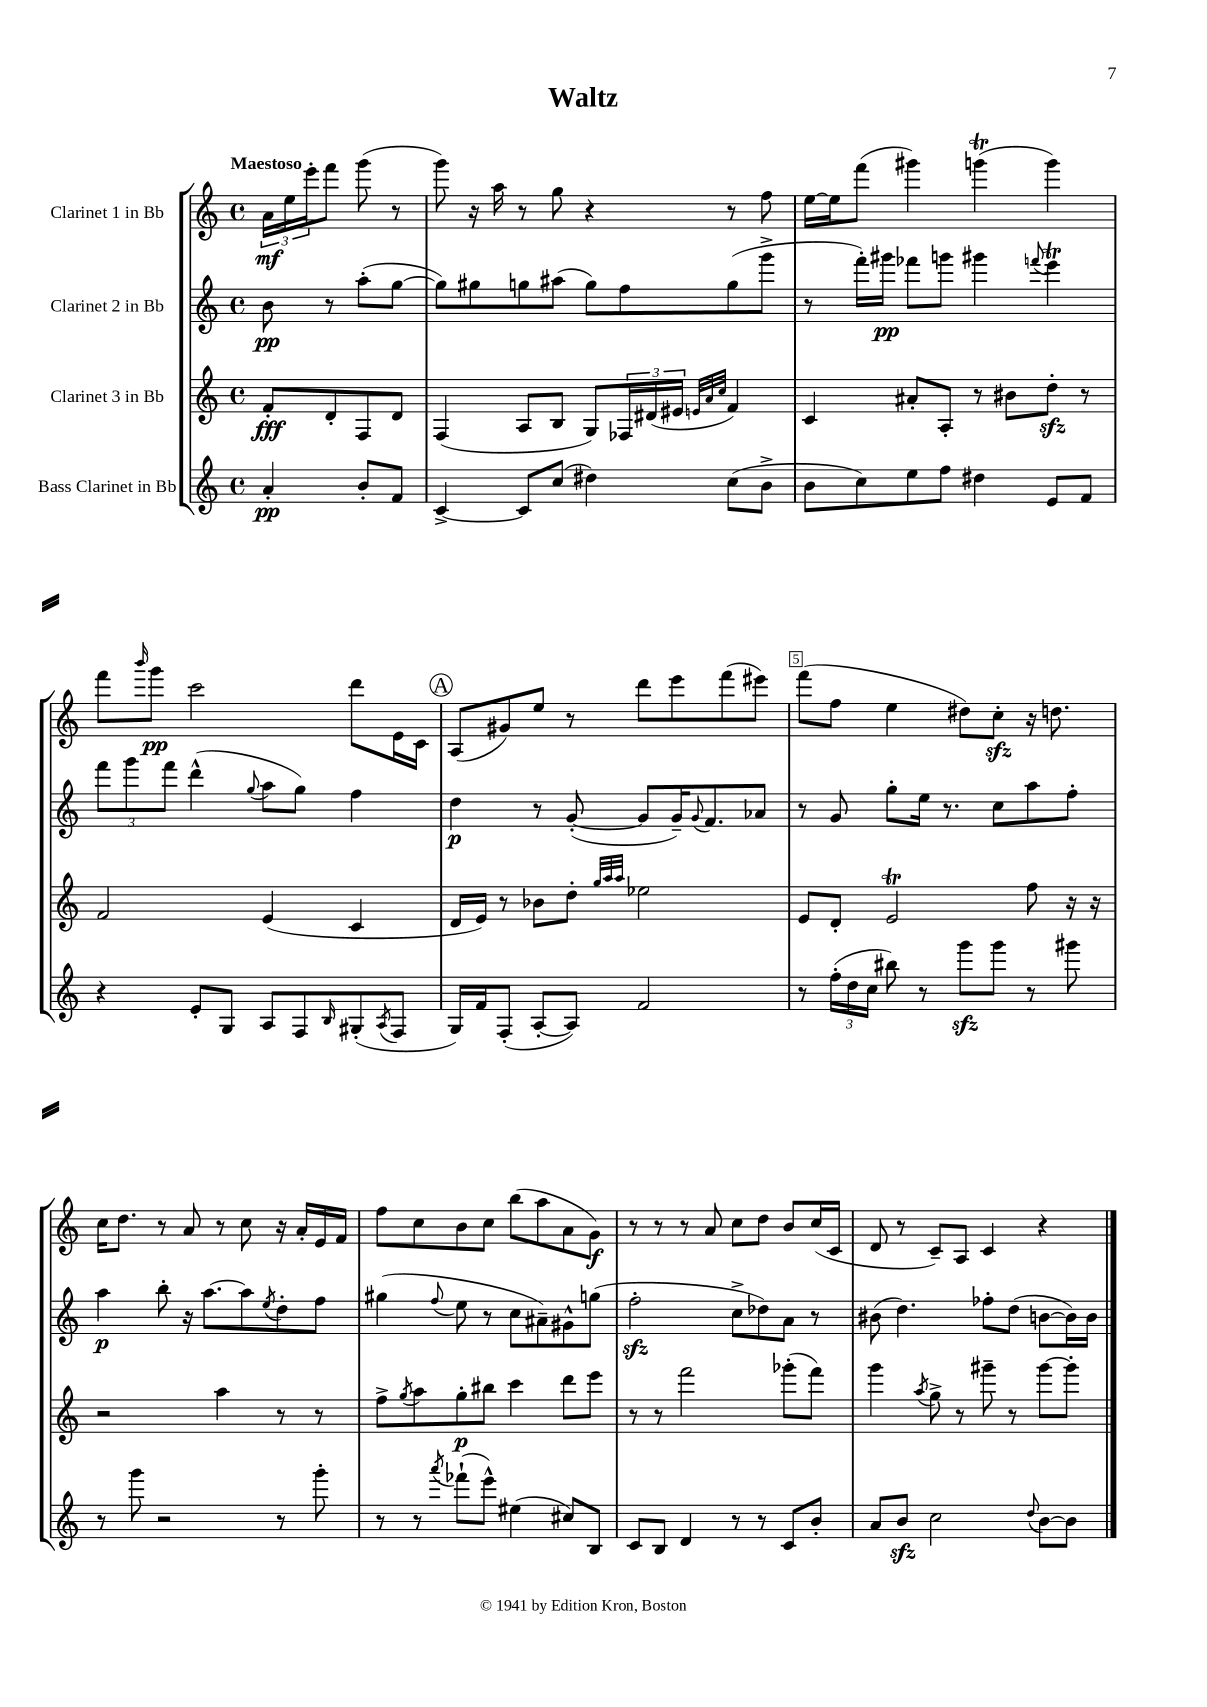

**kern	**dynam	**kern	**dynam	**kern	**dynam	**kern	**dynam
*part4	*part4	*part3	*part3	*part2	*part2	*part1	*part1
*staff4	*staff4	*staff3	*staff3	*staff2	*staff2	*staff1	*staff1
*I"Bass Clarinet in Bb	*	*I"Clarinet 3 in Bb	*	*I"Clarinet 2 in Bb	*	*I"Clarinet 1 in Bb	*
*clefG2	*	*clefG2	*	*clefG2	*	*clefG2	*
*k[]	*	*k[]	*	*k[]	*	*k[]	*
*M4/4	*	*M4/4	*	*M4/4	*	*M4/4	*
*met(c)	*	*met(c)	*	*met(c)	*	*met(c)	*
=	=	=	=	=	=	=	=
!	!	!	!	!	!	!LO:TX:a:B:t=Maestoso	!
4a'/	pp	8f'/L	fff	8b\	pp	24a\LL	mf
.	.	.	.	.	.	24ee\	.
.	.	.	.	.	.	24eee'\J	.
.	.	8d'/	.	8r	.	8fff\J	.
8b'/L	.	8F/	.	(8aa'\L	.	(8ggg\	.
8f/J	.	8d/J	.	[8gg\J	.	8r	.
=1	=1	=1	=1	=1	=1	=1	=1
[4c^/	.	(4F/	.	8gg\L])	.	8ggg\)	.
.	.	.	.	8gg#X\	.	16r	.
.	.	.	.	.	.	16aa\	.
8c/L]	.	8A/L	.	8ggn\	.	8r	.
(8cc/J	.	8B/J	.	(8aa#X\J	.	8gg\	.
4dd#X\)	.	8G/L)	.	8gg\L)	.	4r	.
.	.	24F-X/L	.	8ff\	.	.	.
.	.	(24d#X/	.	.	.	.	.
.	.	24e#X/JJ	.	.	.	.	.
.	.	32qqen/LLL	.	.	.	.	.
.	.	32qqa/	.	.	.	.	.
.	.	32qqcc/JJJ	.	.	.	.	.
(8cc\L	.	4f/)	.	(8gg\	.	8r	.
8b^\J	.	.	.	8ggg^\J	.	8ff\	.
=2	=2	=2	=2	=2	=2	=2	=2
8b\L	.	4c/	.	8r	.	[16ee\LL	.
.	.	.	.	.	.	16ee\J]	.
8cc\)	.	.	.	16fff'\LL)	.	(8fff\J	.
.	.	.	.	16ggg#X\JJ	pp	.	.
8ee\	.	8a#X'/L	.	8fff-X\L	.	4ggg#X\)	.
8ff\J	.	8A'/J	.	8gggn\J	.	.	.
4dd#X\	.	8r	.	4ggg#X\	.	(4gggnT\	.
.	.	8b#X\L	.	.	.	.	.
.	.	.	.	8qqfffn/	.	.	.
8e/L	.	8ddzz'\J	.	4eeet\	.	4ggg\)	.
8f/J	.	8r	.	.	.	.	.
!!LO:LB:g=z
=3	=3	=3	=3	=3	=3	=3	=3
4r	.	2f/	.	12fff\L	.	8fff\L	.
.	.	.	.	12ggg\	.	.	.
.	.	.	.	.	.	16qqbbb/	.
.	.	.	.	.	.	8ggg\J	pp
.	.	.	.	12fff\J	.	.	.
8e'/L	.	.	.	(4ddd^^\	.	2ccc\	.
8G/J	.	.	.	.	.	.	.
.	.	.	.	8qqgg/	.	.	.
8A/L	.	(4e/	.	8aa\L	.	.	.
8F/	.	.	.	8gg\J)	.	.	.
16qqB/	.	.	.	.	.	.	.
(8G#X'/	.	4c/	.	4ff\	.	8ddd\L	.
8qA/	.	.	.	.	.	.	.
8F/J	.	.	.	.	.	16e\L	.
.	.	.	.	.	.	16c\JJ	.
!!LO:REH:place=s1:t=A
=4	=4	=4	=4	=4	=4	=4	=4
16G/LL)	.	16d/LL	.	4dd\	p	(8A/L	.
16f/J	.	16e/JJ)	.	.	.	.	.
(8F'/J	.	8r	.	.	.	8g#X/)	.
[8A'/L	.	8b-X\L	.	8r	.	8ee/J	.
8A/J])	.	8dd'\J	.	([8g'/	.	8r	.
.	.	32qqgg/LLL	.	.	.	.	.
.	.	32qqaa/	.	.	.	.	.
.	.	32qqaa/JJJ	.	.	.	.	.
2f/	.	2ee-X\	.	8g/L]	.	8ddd\L	.
.	.	.	.	16g~/K)	.	8eee\	.
.	.	.	.	8qqg/	.	.	.
.	.	.	.	8.f/	.	.	.
.	.	.	.	.	.	(8fff\	.
.	.	.	.	8a-X/J	.	8eee#X\J)	.
=5	=5	=5	=5	=5	=5	=5	=5
8r	.	8e/L	.	8r	.	(8fff\L	.
(24ff'\LL	.	8d'/J	.	8g/	.	8ff\J	.
24dd\	.	.	.	.	.	.	.
24cc\JJ	.	.	.	.	.	.	.
8bb#X\)	.	2et/	.	8gg'\L	.	4ee\	.
8r	.	.	.	16ee\Jk	.	.	.
.	.	.	.	8.r	.	.	.
8gggzz\L	.	.	.	.	.	8dd#X\L)	.
8ggg\J	.	.	.	8cc\L	.	8cczz'\J	.
8r	.	8ff\	.	8aa\	.	16r	.
.	.	.	.	.	.	8.ddn\	.
8ggg#X\	.	16r	.	8ff'\J	.	.	.
.	.	16r	.	.	.	.	.
!!LO:LB:g=z
=6	=6	=6	=6	=6	=6	=6	=6
8r	.	2r	.	4aa\	p	16cc\KL	.
.	.	.	.	.	.	8.dd\J	.
8ggg\	.	.	.	.	.	.	.
2r	.	.	.	8bb'\	.	8r	.
.	.	.	.	16r	.	8a/	.
.	.	.	.	[8.aa\L	.	.	.
.	.	4aa\	.	.	.	8r	.
.	.	.	.	8aa\]	.	8cc\	.
.	.	.	.	8qee/	.	.	.
8r	.	8r	.	8dd'\	.	16r	.
.	.	.	.	.	.	16a'/LL	.
8ggg'\	.	8r	.	8ff\J	.	16e/	.
.	.	.	.	.	.	16f/JJ	.
=7	=7	=7	=7	=7	=7	=7	=7
8r	.	8ff^\L	.	(4gg#X\	.	8ff\L	.
.	.	8qgg/	.	.	.	.	.
8r	.	8aa\	.	.	.	8cc\	.
8qaaa/	.	.	.	8qqff/	.	.	.
(8fff-X`\L	.	8gg'\	p	8ee\	.	8b\	.
8eee^^\J)	.	8bb#X\J	.	8r	.	8cc\J	.
(4ee#X\	.	4ccc\	.	8cc\L	.	(8bb\L	.
.	.	.	.	8a#X~\)	.	8aa\	.
8cc#X/L)	.	8ddd\L	.	8g#X^^\	.	8a\	.
8B/J	.	8eee\J	.	(8ggn\J	.	8g\J)	f
=8	=8	=8	=8	=8	=8	=8	=8
8c/L	.	8r	.	2ffzz'\	.	8r	.
8B/J	.	8r	.	.	.	8r	.
4d/	.	2fff\	.	.	.	8r	.
.	.	.	.	.	.	8a/	.
8r	.	.	.	8cc^\L	.	8cc\L	.
8r	.	.	.	8dd-X\)	.	8dd\J	.
8c/L	.	(8ggg-X'\L	.	8a\J	.	8b/L	.
8b'/J	.	8fff\J)	.	8r	.	(16cc/L	.
.	.	.	.	.	.	16c/JJ	.
=9	=9	=9	=9	=9	=9	=9	=9
8a/L	.	4ggg\	.	(8b#X\	.	8d/	.
8bzz/J	.	.	.	4.dd\)	.	8r	.
.	.	8qaa/	.	.	.	.	.
2cc\	.	8gg^\	.	.	.	8c~/L)	.
.	.	8r	.	.	.	8A/J	.
.	.	8ggg#X~\	.	8ff-X'\L	.	4c/	.
.	.	8r	.	(8dd\J	.	.	.
8qqdd/	.	.	.	.	.	.	.
[8b\L	.	[8ggg#\L	.	[8bn\L	.	4r	.
8b\J]	.	8ggg#'\J]	.	16b\L])	.	.	.
.	.	.	.	16b\JJ	.	.	.
==	==	==	==	==	==	==	==
*-	*-	*-	*-	*-	*-	*-	*-
